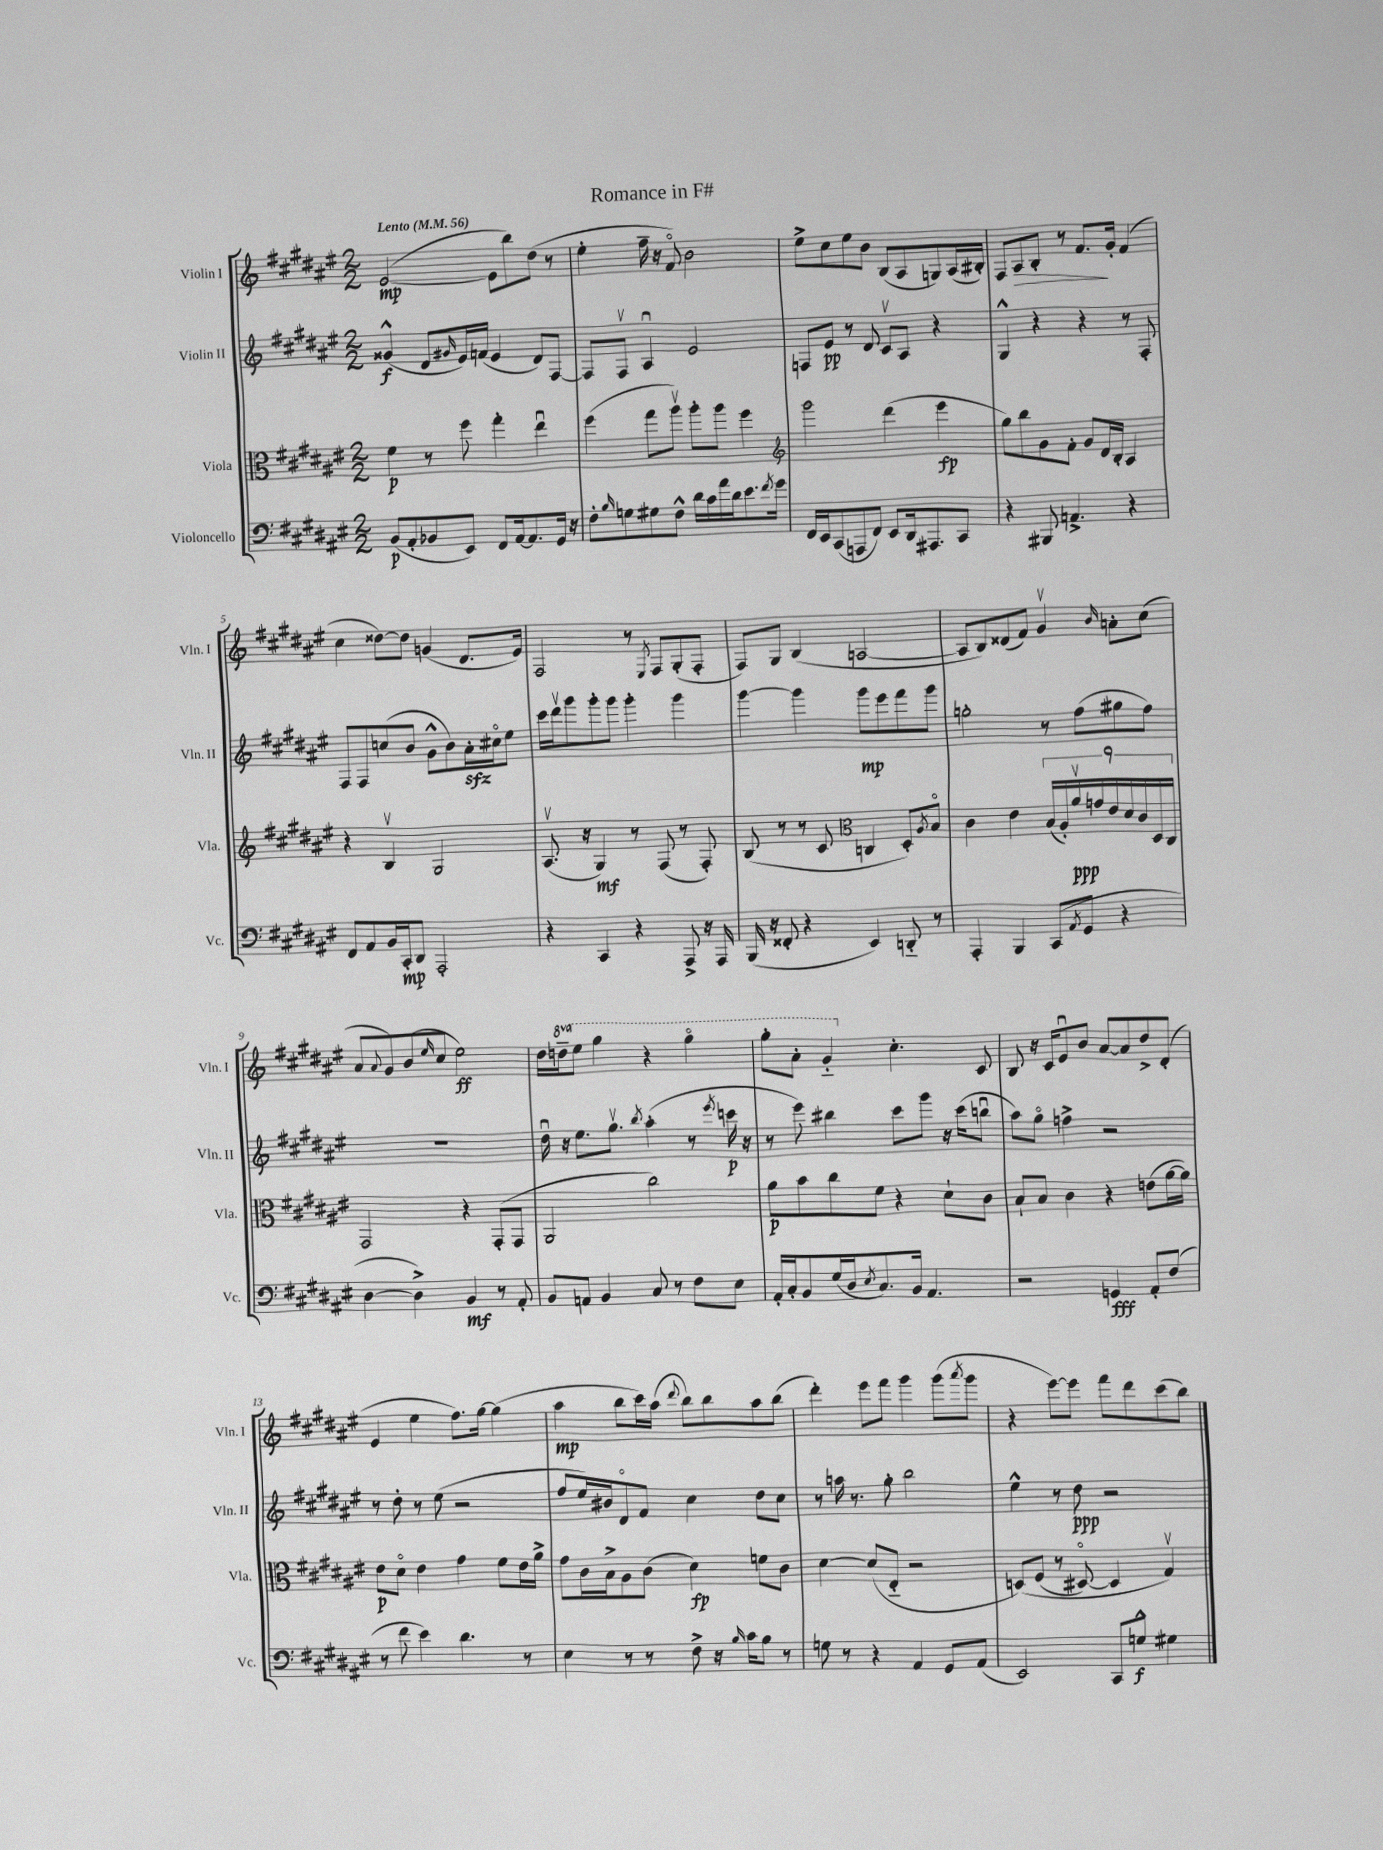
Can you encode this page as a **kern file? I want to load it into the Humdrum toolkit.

**kern	**kern	**kern	**kern
*staff4	*staff3	*staff2	*staff1
*clefF4	*clefC3	*clefG2	*clefG2
*k[f#c#g#d#a#e#]	*k[f#c#g#d#a#e#]	*k[f#c#g#d#a#e#]	*k[f#c#g#d#a#e#]
*M2/2	*M2/2	*M2/2	*M2/2
*MM56	*MM56	*MM56	*MM56
(8BB/L	4f#\	(4g##^^/	([2e#/
8AA#'/	.	.	.
8BB-/	8r	8d#/L	.
.	.	16qqg#/	.
8EE#/J)	8ff#\	16e#/L)	.
.	.	(16f/JJ	.
8FF#/L	4gg#'\	4e#/	8e#\]L
[16AA#/k	.	.	8bb\)
8.AA#/]	.	.	.
.	4ee#u\	8d#/L)	(8dd#\J
16GG#/Jk	.	[8F#/J	8r
16r	.	.	.
=	=	=	=
8F#'\L	(4ff#\	8F#/]L	4ee#'\
16qqB/	.	.	.
8G\	.	8F#v/J	.
8G#\	8gg#\L	4A#u/	16ff#~\
.	.	.	16r
8F#^^\J	8aa#v\J)	.	8f#o/)
16d#\LL	8aa#'\L	2e#/	2b\
16c#\	.	.	.
16a#\	8aa#\J	.	.
16d#\J	.	.	.
8.e#\	4ff#\	.	.
8qf#/	.	.	.
16g#\Jk	.	.	.
=	=	=	=
*	*clefG2	*	*
16FF#/LL	2ggg#\	8F/L	8ee#^\L
16EE#/J	.	.	.
(8CC#/	.	8e#/J	8cc#\
8AAA/	.	8r	8ee#\
8FF#/J)	.	8d#/	8b\J
8EE#/L	(4ddd#\	8c#v/L	(8B/L
16DD#/k	.	8A#/J	8A#/
8.AAA#/	.	.	.
.	4eee#\	4r	8G/)
8CC#/J	.	.	(16A#/L
.	.	.	16B#'/JJ)
=	=	=	=
4r	8gg#\L)	4G#^^/	8F#/L
.	8bb\	.	8A#/
8BBB#/	8g#\	4r	8B'/J
4.AA^/	8f#'\J	.	8r
.	8g#/L	4r	8.f#/L
.	16d#/L	.	.
.	16B'/JJ	.	16g#'/Jk
4r	4A#/	8r	(4f#/
.	.	8F#'/	.
=	=	=	=
8FF#/L	4r	8F#/L	4cc#\
8AA#/	.	8F#/	.
16BB/L	4Bv/	(8cc/	[8dd##\L)
16CC#'/J	.	.	.
8DD#/J	.	8b/J	8dd##\]J
2AAA#'/	2G#/	8g#^^\L	(4g/
.	.	8b\)	.
.	.	16a#'\L	8.d#/L
.	.	16cc#o\J	.
.	.	8ee#\J	.
.	.	.	16e#/Jk)
=	=	=	=
4r	(8.A#v/	16ccc#\LL	2F#/
.	.	16ddd#v\J	.
.	.	8ggg#\	.
.	16r	.	.
4CC#/	4G#/)	8ggg#'\	.
.	.	8ggg#\J	.
4r	8r	4ggg#'\	8r
.	.	.	8qE#/
.	(8F#/	.	8F#/L
8AAA#^/	8r	4ggg#\	(8G#'/
16r	8F#'/)	.	8F#'/J
16AAA#/	.	.	.
=	=	=	=
(16BBB/	(8B/	[4ggg#\	8F#/L)
16r	.	.	.
8FF##'/	8r	.	8G#/J
4r	8r	4ggg#\]	(4B/
.	8c#/	.	.
*	*clefC3	*	*
4EE#/)	4C/	8ggg#\L	[2A/
.	.	8eee#\	.
8DD'~/	8D#'/L)	8fff#\	.
.	8qA#/	.	.
8r	8Bo/J	8ggg#\J	.
=	=	=	=
4AAA#'/	4c#\	2gg'\	8A/]L
.	.	.	8B/)
4BBB/	4e#\	.	(8d##/
.	.	.	8f#/J)
(8CC#/L	(18B/LL	8r	4g#v/
.	18A#'/)	.	.
.	18a#v/	.	.
8qAA#/	.	.	.
8GG#/J	.	(8ff#\L	.
.	18g/	.	.
.	18e#/	.	.
.	.	.	16qqb/
4r	.	8gg#\	8a'\L
.	18d#/	.	.
.	18c#/	.	.
.	.	8ff#\J)	(8cc#\J
.	18D#/	.	.
.	18C#/JJ	.	.
=	=	=	=
[4D#\	2GG#/	1r	8a#/L
.	.	.	8qqa#/
.	.	.	8g#/)
4D#^\])	.	.	(8b/
.	.	.	16qqee#/
.	.	.	8cc#/J
4BB/	4r	.	2ee#\)
8r	(8GG#'/L	.	.
8AA#'/	8GG#/J	.	.
=	=	=	=
8BB/L	2AA#/	16dd#u\	16dd#\LL
.	.	16r	16ddd~\J
8AA/J	.	8.ee#\L	8eee#\J
4BB/	.	.	4ggg#\
.	.	8.gg#v\J	.
.	.	8qbb/	.
8C#/	2cc#\)	(4aa#'\	4r
8r	.	.	.
8F#\L	.	8r	4ggg#o\
.	.	8qeee#/	.
8E#\J	.	16ccc\	.
.	.	16r	.
=	=	=	=
16AA#'/LL	8a#\L	8r	8ggg#'\L
16C#'/J	.	.	.
8BB/	8b\	8eee#\)	8aa#'\J
(16G#/L	8cc#\	4bb#\	4gg#'~/
16D#/J	.	.	.
8qE#/	.	.	.
8.C#/)	8f#\J	.	.
.	4r	8ccc#\L	4.cc#'\
16BB/Jk	.	.	.
4.AA#/	.	8ggg#\J	.
.	8d#`\L	16r	.
.	.	(16ccc#\LK	.
.	8c#\J	8bbu\J	8c#/
=	=	=	=
2r	8B`/L	8aa#\L)	8B/
.	8B/J	8gg#o\J	16r
.	.	.	16c#/LK
.	4c#\	4ff^\	8e#u/
.	.	.	8b/J
4GG/	4r	2r	[8a#/L
.	.	.	8a#/]
8AA#'/L	(8e\L	.	8dd#^/
(8F#/J	[16a#\L	.	(8d#'/J
.	16a#\]JJ)	.	.
=	=	=	=
8r	8e#\L	8r	4e#/
8f#\	8d#o\J	8dd#'\	.
4e#\)	4e#\	8r	4ee#\
.	.	(8ee#\	.
4.d#\	4g#\	2r	8.ff#\L)
.	.	.	[16gg#\Jk
.	8f#\L	.	(4gg#\]
8r	16e#\L	.	.
.	16a#^\JJ	.	.
=	=	=	=
4E#\	8g#\L	8ff#/L	4aa#\
.	16c#\L	16ee#/L)	.
.	16B^\J	16b#/J	.
8r	8A#\	8d#o/	8bb\L
8r	(8c#\J	8f#/J	16ccc#\L)
.	.	.	(16aa#\JJ
.	.	.	8qqddd#/
8F#^\	4d#\)	4cc#\	8bb\L)
16r	.	.	8bb\
16qqB/	.	.	.
16c#\LK	.	.	.
8B\J	8f\L	8dd#\L	8aa#\
8r	8c#\J	8cc#\J	(8bb\J
=	=	=	=
8G\	[4d#\	8r	4ddd#'\)
8r	.	16aa\	.
.	.	8.r	.
4r	(8d#/]L	.	8eee#\L
.	8E#'~/J	8gg#'\	8fff#\J
4AA#/	2r	2bb\	4ggg#\
8GG#/L	.	.	(8ggg#\L
.	.	.	8qaaa#/
(8AA#/J	.	.	8ggg#\J
=	=	=	=
2EE#/)	&(8D/L)	4ee#^^\	4r
.	(8F#/J	.	.
.	8r	8r	[8eee#\L)
.	[8D#o/)	8dd#\	8eee#\]J
8CC#/L	4D#/]	2r	8fff#\L
8G^^/J	.	.	8ddd#\
4G#\	4G#v/&)	.	(8ccc#\
.	.	.	8bb\J)
==	==	==	==
*-	*-	*-	*-
